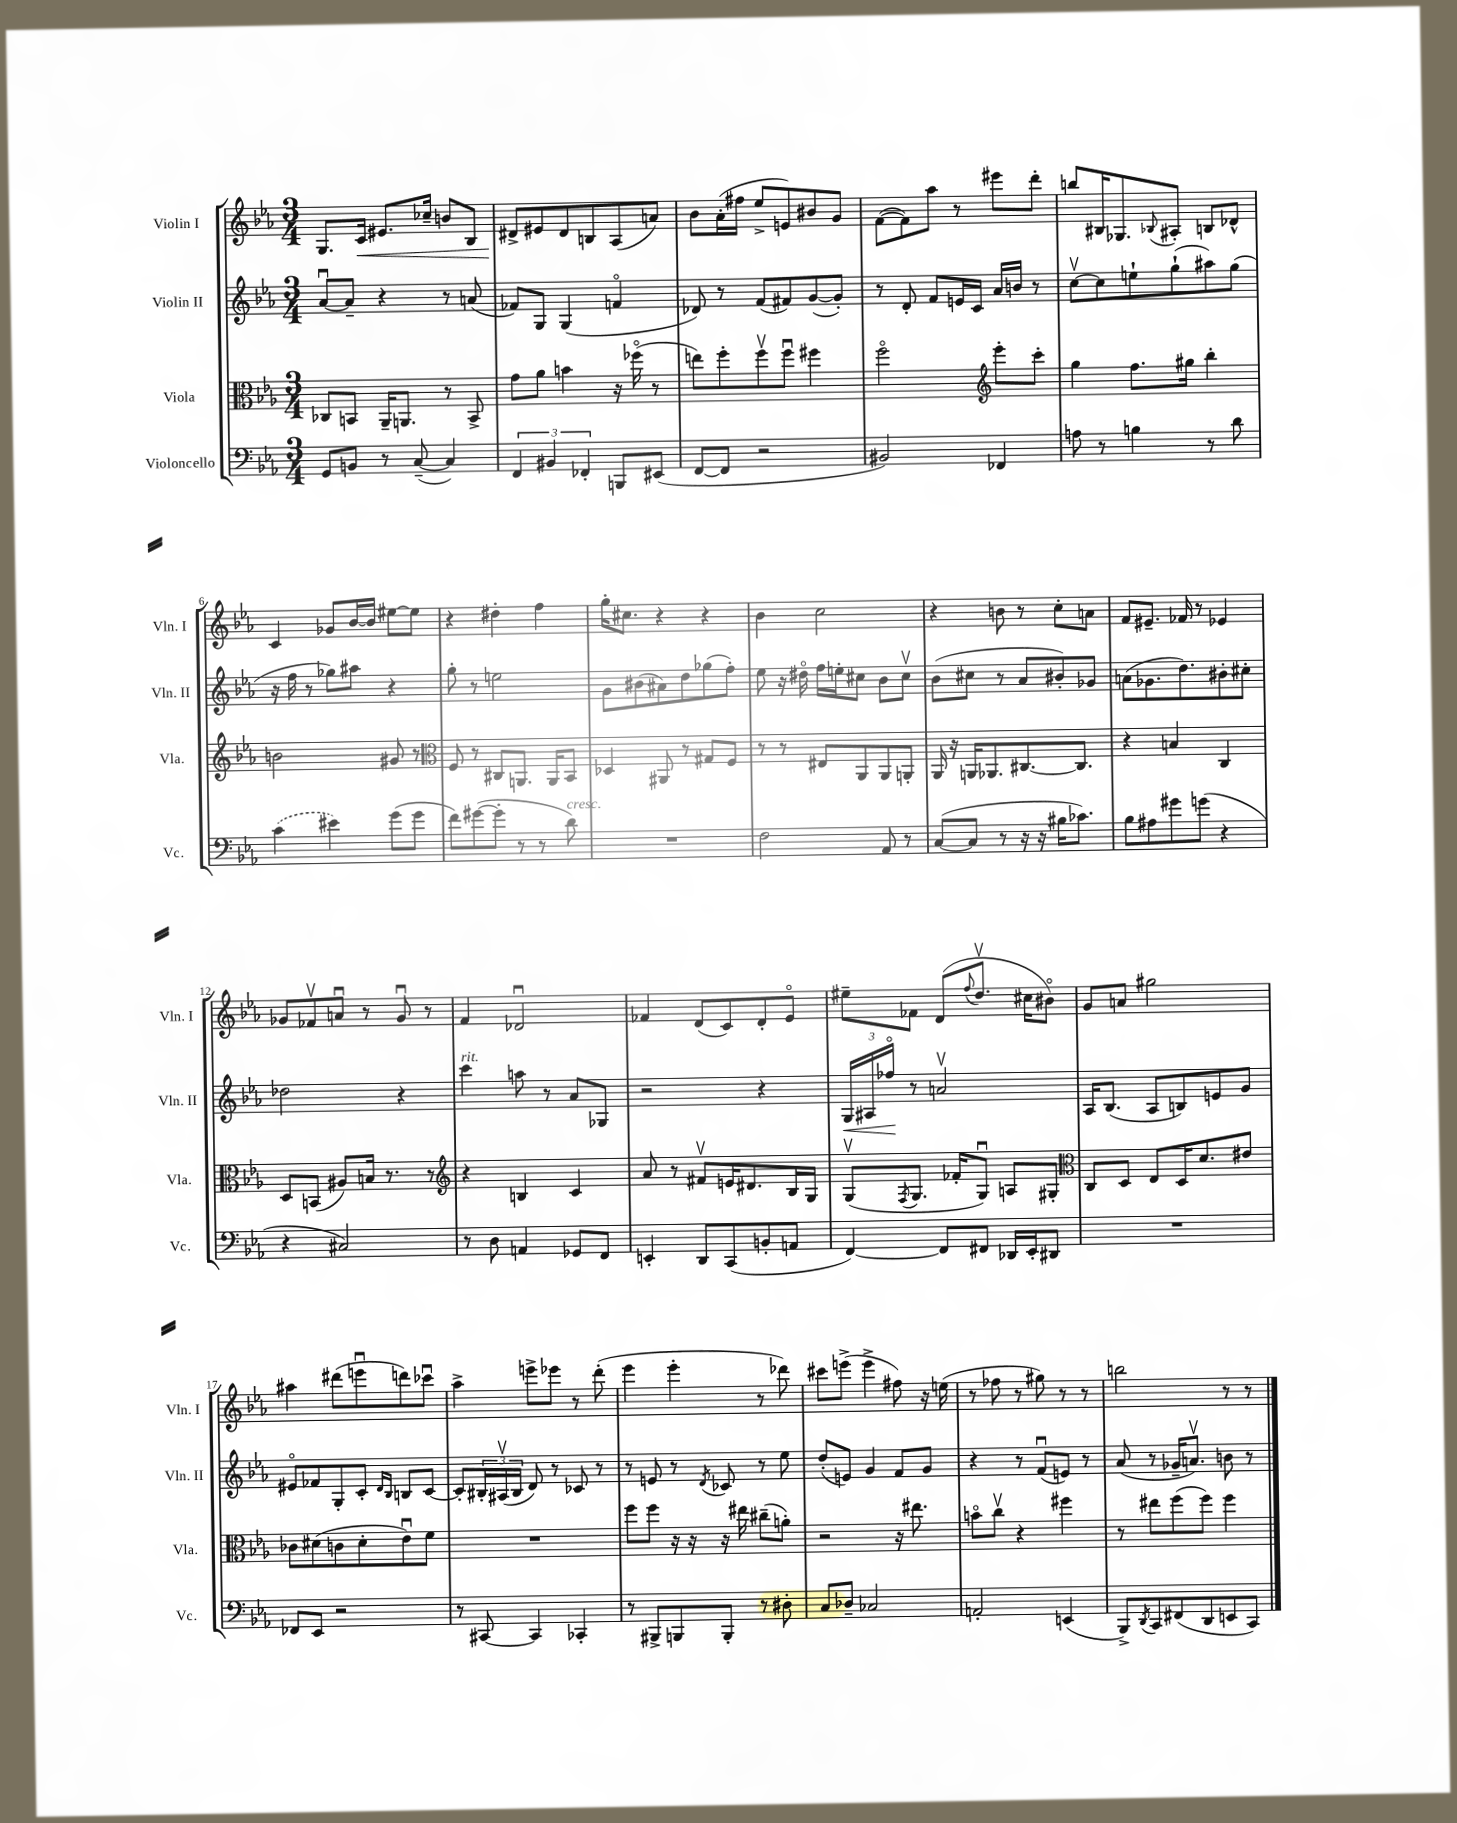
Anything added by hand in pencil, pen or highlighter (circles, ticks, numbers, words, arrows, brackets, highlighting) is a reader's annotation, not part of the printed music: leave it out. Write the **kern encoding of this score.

**kern	**kern	**kern	**dynam	**kern	**dynam
*part4	*part3	*part2	*part2	*part1	*part1
*staff4	*staff3	*staff2	*staff2	*staff1	*staff1
*I"Violoncello	*I"Viola	*I"Violin II	*	*I"Violin I	*
*I'Vc.	*I'Vla.	*I'Vln. II	*	*I'Vln. I	*
*clefF4	*clefC3	*clefG2	*	*clefG2	*
*k[b-e-a-]	*k[b-e-a-]	*k[b-e-a-]	*	*k[b-e-a-]	*
*M3/4	*M3/4	*M3/4	*	*M3/4	*
=1	=1	=1	=1	=1	=1
8GG/L	8C-X/L	[8a-u/L	.	8.G/L	.
8BBn/J	8BBn/J	8a-~/J]	.	.	.
!	!	!	!	!	!LO:HP:b
.	.	.	.	16c/Jk	<
8r	16AA-~/KL	4r	.	8.e#X/L	.
.	8.AAn/J	.	.	.	.
([8C~/	.	.	.	.	.
.	.	.	.	16cc-X~/Jk	.
4C/])	8r	8r	.	8bn/L	.
.	8BB^/	(8an/	.	8B-/J	.
=2	=2	=2	=2	=2	=2
6FF/	8g\L	8f-X/L)	.	8d#X^/L	.
.	8a-\J	8G/J	.	8e#X/	[
6BB#X/	.	.	.	.	.
.	4bn\	(4G/	.	8d#/	.
6FF-X'/	.	.	.	.	.
.	.	.	.	8Bn/	.
8BBBn/L	16r	4fn/	.	(8A-/	.
.	(16ff-X\	.	.	.	.
(8EE#X/J	8r	.	.	8an/J)	.
=3	=3	=3	=3	=3	=3
[8FF/L	8een\L)	8d-X/)	.	8b-\L	.
8FF/J]	8ff'\	8r	.	(16a-'\L	.
.	.	.	.	16ff#X\JJ	.
2r	8ffv\	(8f/L	.	8ee-^/L	.
.	8ffu\J	8f#X/)	.	8en/)	.
.	4ff#X\	([8g/	.	8b#X/	.
.	.	8g'/J])	.	8g/J	.
=4	=4	=4	=4	=4	=4
2BB#X/)	2ff\	8r	.	([8f\L	.
.	.	8d'/	.	8f\])	.
.	.	8f/L	.	8aa-\J	.
.	.	16en/L	.	8r	.
.	.	16c/JJ	.	.	.
*	*clefG2	*	*	*	*
4FF-X/	8eee-'\L	16a-/LL	.	8eee#X\L	.
.	.	16bn/JJ	.	.	.
.	8ccc'\J	8r	.	8ddd'\J	.
=5	=5	=5	=5	=5	=5
8An\	4gg\	[8ccv\L	.	8bbn/L	.
8r	.	8cc\]	.	16B#X/K	.
.	.	.	.	8.G-X/	.
4Bn\	8.ff\L	8een`\	.	.	.
.	.	.	.	8qqB-X/	.
.	.	(8gg`\	.	8A#X'/J	.
.	16gg#X\Jk	.	.	.	.
8r	4bb-'\	8aa#X\)	.	8Bn/L	.
8d\	.	(8gg\J	.	8d-X^^/J	.
!!LO:LB:g=z
=6	=6	=6	=6	=6	=6
(4c\	2bn\	16r	.	4c/	.
.	.	16ff\	.	.	.
.	.	8r	.	.	.
4e#X\)	.	8gg-X\L)	.	8g-X/L	.
.	.	8aa#X\J	.	[16b-/L	.
.	.	.	.	16b-/JJ]	.
(8g\L	8g#X/	4r	.	[8ee#X\L	.
8g\J	8r	.	.	8ee#\J]	.
=7	=7	=7	=7	=7	=7
*	*clefC3	*	*	*	*
8f\L)	8F/	8gg'\	.	4r	.
([8g#X\	8r	8r	.	.	.
8g#'\J]	8C#X/L	2een\	.	4dd#X'\	.
8r	8.AAn/J	.	.	.	.
8r	.	.	.	4ff\	.
.	16AA/KL	.	.	.	.
!LO:TX:a:i:t=cresc.	!	!	!	!	!
8d\)	8BB-/J	.	.	.	.
=8	=8	=8	=8	=8	=8
2.r	4D-X/	8g\L	.	16gg'\KL	.
.	.	.	.	8.cc#X\J	.
.	.	(8b#X\	.	.	.
.	8AA#X/	8a#X\)	.	4r	.
.	8r	8dd\	.	.	.
.	8G#X/L	(8gg-X\	.	4r	.
.	8F/J	8ff'\J)	.	.	.
=9	=9	=9	=9	=9	=9
2F\	8r	8ee-\	.	4b-\	.
.	8r	16r	.	.	.
.	.	16dd#X\	.	.	.
.	8E#X/L	16ff\LL	.	2cc\	.
.	.	16een'\J	.	.	.
.	8AA-/	8cc#X\J	.	.	.
8AA-/	8AA-/	8b-\L	.	.	.
8r	8AAn'/J	8cc#v\J	.	.	.
=10	=10	=10	=10	=10	=10
([8C/L	16AA-/	(8b-\L	.	4r	.
.	16r	.	.	.	.
8C/J]	16AAn/KL	8cc#X\J	.	.	.
.	8.AA-X/	.	.	.	.
8r	.	8r	.	8bn\	.
16r	[8.C#X/	8a-/L	.	8r	.
16r	.	.	.	.	.
16B#X\KL	.	8b#X'/)	.	8cc'\L	.
8.c-X\J)	8.C#/J]	.	.	.	.
.	.	8g-X/J	.	8an\J	.
=11	=11	=11	=11	=11	=11
8B-\L	4r	(8an\L	.	8f/L	.
8A#X\	.	8.g-X\	.	8.e#X~/J	.
8g#X\	4Bn/	.	.	.	.
.	.	8.dd\)	.	16f-X/	.
(8gn\J	.	.	.	8r	.
4r	4C/	8b#X'\	.	4e-X/	.
.	.	8cc#X'\J	.	.	.
!!LO:LB:g=z
=12	=12	=12	=12	=12	=12
4r	8D/L	2dd-X\	.	8g-X/L	.
.	(8BBn/J	.	.	8f-Xv/	.
2C#X/)	8A#X/L)	.	.	8anu/J	.
.	16Bn/Jk	.	.	8r	.
.	8.r	.	.	.	.
.	.	4r	.	8g-u/	.
.	8r	.	.	8r	.
=13	=13	=13	=13	=13	=13
*	*clefG2	*	*	*	*
!	!	!LO:TX:a:i:t=rit.	!	!	!
8r	4r	4ccc\	.	4f/	.
8D\	.	.	.	.	.
4AAn/	4Bn/	8aan\	.	2d-Xu/	.
.	.	8r	.	.	.
8GG-X/L	4c/	8a-/L	.	.	.
8FF/J	.	8G-X/J	.	.	.
=14	=14	=14	=14	=14	=14
4EEn'/	8a-/	2r	.	4f-X/	.
.	8r	.	.	.	.
8DD/L	8f#Xv/L	.	.	(8d/L	.
(8CC/	16en/K	.	.	8c/)	.
.	8.d#X/	.	.	.	.
8BBn'/	.	4r	.	8d'/	.
8AAn/J	16B-/L	.	.	8e-/J	.
.	16G/JJ	.	.	.	.
=15	=15	=15	=15	=15	=15
!	!	!	!LO:HP:b	!	!
[4FF/)	(8Gv/L	24G/LL	<	8ee#X~\L	.
.	.	24A#X/	.	.	.
.	.	24ff-X/JJ	.	.	.
.	8qF/	.	.	.	.
.	8.G/J	8r	[	8f-X\J	.
8FF/L]	.	2anv/	.	(8d/L	.
.	16f-X'/KL	.	.	.	.
.	.	.	.	8qqff/	.
8FF#X/J	8Gu/J)	.	.	8.ddv/J	.
16DD-X/LL	8An/L	.	.	.	.
16EE-'/J	.	.	.	16cc#X\KL	.
8DD#X/J	8G#X'/J	.	.	8b#X\J)	.
=16	=16	=16	=16	=16	=16
*	*clefC3	*	*	*	*
2.r	8C/L	16A-/KL	.	8g/L	.
.	.	(8.B-/J	.	.	.
.	8D/J	.	.	8an/J	.
.	8E-/L	8A-/L	.	2gg#X\	.
.	16D/K	8Bn/)	.	.	.
.	8.d/	.	.	.	.
.	.	8en/	.	.	.
.	8e#X/J	8g/J	.	.	.
!!LO:LB:g=z
=17	=17	=17	=17	=17	=17
8FF-X/L	8c-X\L	8e#X/L	.	4aa#X\	.
8EE-/J	(8d#X\	8f-X/	.	.	.
2r	8cn\	8G'/	.	(8ddd#X\L	.
.	8d#'\	8c'/J	.	8eeenu\	.
.	.	16qqd/LL	.	.	.
.	.	16qqB-/JJ	.	.	.
.	8e-u\)	8Bn/L	.	8dddn\)	.
.	8f\J	[8c/J	.	8ccc-Xu\J	.
=18	=18	=18	=18	=18	=18
8r	2.r	8c'/L]	.	4aa-^\	.
[8CC#X/	.	24B#X'/L	.	.	.
.	.	(24A#Xv/	.	.	.
.	.	24B#/JJ	.	.	.
4CC#/]	.	8d/)	.	8eeen^\L	.
.	.	8r	.	8eee-X\J	.
4CC-X'/	.	8c-X/	.	8r	.
.	.	8r	.	(8ddd'\	.
=19	=19	=19	=19	=19	=19
8r	8ff\L	8r	.	4eee-\	.
8BBB#X^/L	8ff\J	8en/	.	.	.
8BBBn/	16r	8r	.	4eee-'\	.
.	16r	.	.	.	.
.	.	8qd/	.	.	.
8BBB'/J	16r	8c-X/	.	.	.
.	16ee#X\	.	.	.	.
8r	(8cc#X~\L	8r	.	8r	.
8D#X'\	8an'\J)	8ee-\	.	8ddd-X\)	.
=20	=20	=20	=20	=20	=20
8C/L	2r	(8dd'/L	.	8ccc#X\L	.
8D-X~/J	.	8en/J)	.	(8eeen^\J	.
2C-X/	.	4g/	.	4eee^\	.
.	16r	8f/L	.	8ff#X\)	.
.	8.ee#X\	.	.	.	.
.	.	8g/J	.	16r	.
.	.	.	.	(16een\	.
=21	=21	=21	=21	=21	=21
2AAn'/	8bn\L	4r	.	8r	.
.	8ccv\J	.	.	8ff-X\	.
.	4r	8r	.	8r	.
.	.	(8fu/L	.	8gg#X\)	.
(4EEn/	4ff#X\	8en/J)	.	8r	.
.	.	8r	.	8r	.
=22	=22	=22	=22	=22	=22
8BBB-^/L)	8r	(8a-/	.	2bbn\	.
8qDD/	.	.	.	.	.
8CC/	8ee#X\L	8r	.	.	.
(8FF#X/	(8ff\	16g-X~/KL	.	.	.
.	.	8.anv/J)	.	.	.
8DD/	8ff\J)	.	.	.	.
8EEn/	4ff\	8bn\	.	8r	.
8CC/J)	.	8r	.	8r	.
==	==	==	==	==	==
*-	*-	*-	*-	*-	*-
